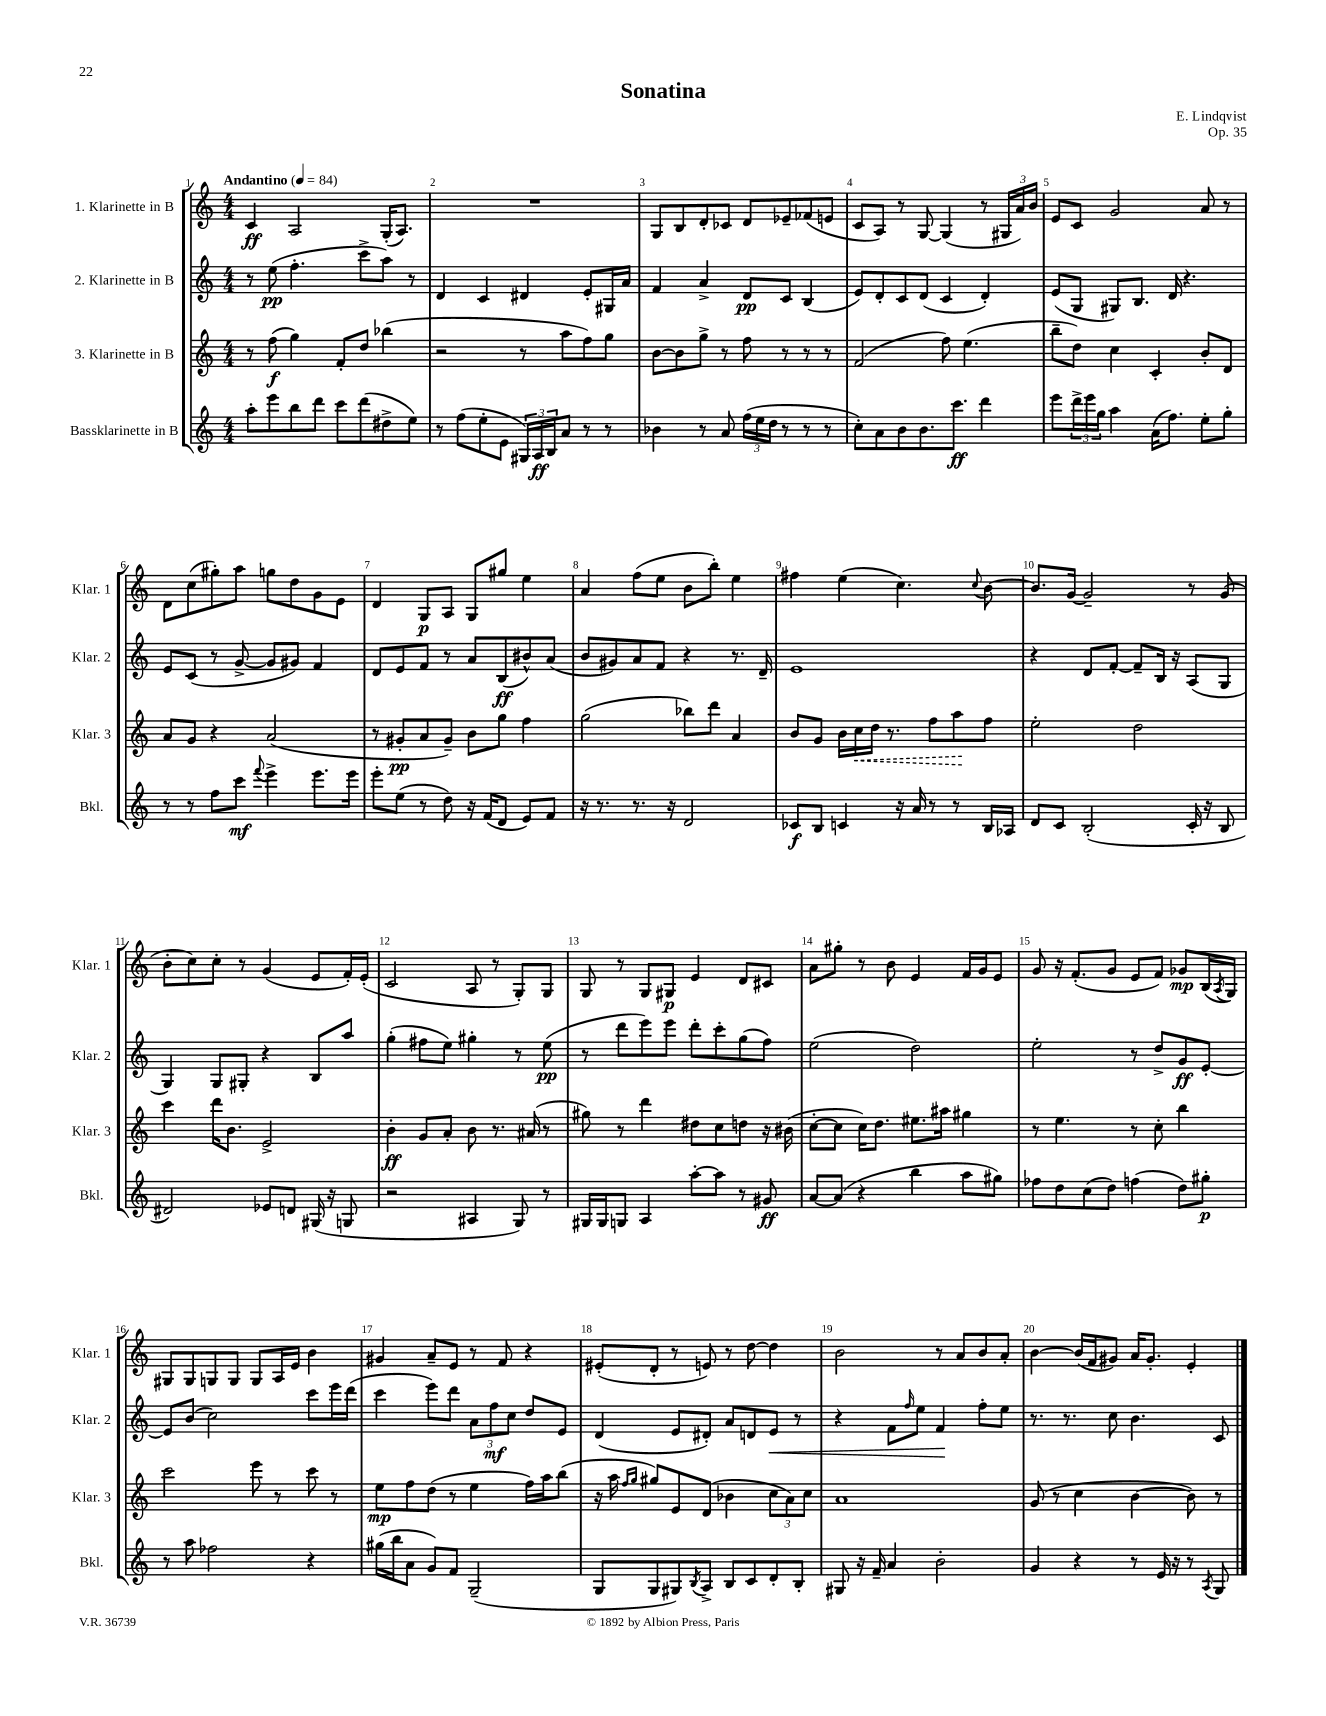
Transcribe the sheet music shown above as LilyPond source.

\header { title = "Sonatina" composer = "E. Lindqvist" opus = "Op. 35" }
<<
\new StaffGroup <<
\new Staff = "s0" \with { instrumentName = "1. Klarinette in B" shortInstrumentName = "Klar. 1" } {
    \clef treble \key c \major \numericTimeSignature \time 4/4 \tempo "Andantino" 4 = 84
    c'4\ff a2 g16-.( a8.) |
    R1 |
    g8 b8 d'8-. ces'8 d'8 ees'8-- fes'8( e'8 |
    c'8 a8) r8 g8~ g4( r8 \tuplet 3/2 { gis16 a'16) b'16 } |
    e'8 c'8 g'2 a'8 r8 |
    d'8 c''8( gis''8-.) a''8 g''8 d''8 g'8 e'8 |
    d'4 g8\p a8 g8 gis''8 e''4 |
    a'4 f''8( e''8 b'8 b''8-.) e''4 |
    fis''4 e''4( c''4.) \appoggiatura { c''8 } b'8~ |
    b'8. g'16~ g'2-- r8 g'8( |
    b'8-. c''8) c''8-. r8 g'4( e'8 f'16-.) e'16-.( |
    c'2 a8 r8 g8-.) g8 |
    g8 r8 g8 gis8\p e'4 d'8 cis'8 |
    a'8 gis''8-. r8 b'8 e'4 f'16 g'16 e'8 |
    g'8 r16 f'8.-.( g'8 e'8 f'8) ges'8\mp b16( \acciaccatura { a8 } g16) |
    gis8 gis8 g8 g8 g8 a16 e'16 b'4 |
    gis'4 a'8-- e'8 r8 f'8 r4 |
    eis'8-.( d'8-. r8 e'8) r8 d''8~ d''4 |
    b'2 r8 a'8 b'8 a'8-. |
    b'4~ b'16( f'16 gis'8) a'16 gis'8.-. e'4-. \bar "|." |
}
\new Staff = "s1" \with { instrumentName = "2. Klarinette in B" shortInstrumentName = "Klar. 2" } {
    \clef treble \key c \major \numericTimeSignature \time 4/4
    r8 e''8\pp( f''4.-. c'''8-> a''8) r8 |
    d'4 c'4 dis'4 e'8-. gis16 a'16 |
    f'4 a'4-> d'8\pp c'8 b4( |
    e'8) d'8-. c'8 d'8( c'4 d'4-.) |
    e'8( g8 gis8) b8. d'16 r4. |
    e'8 c'8( r8 g'8~-> g'8 gis'8) f'4 |
    d'8 e'8 f'8 r8 a'8 b8\ff( bis'8-^) a'8( |
    b'8 gis'8) a'8 f'8 r4 r8. d'16-- |
    e'1 |
    r4 d'8 f'8~-. f'8-- b16 r16 a8( g8 |
    g4) g8 gis8-. r4 b8 a''8 |
    g''4-.( fis''8 e''8) gis''4-. r8 e''8\pp( |
    r8 d'''8 e'''8) e'''8 d'''8-. c'''8-. g''8( f''8) |
    e''2( d''2) |
    e''2-. r8 d''8-> g'8\ff e'8~-. |
    e'8 b'8( c''2) c'''8 e'''16 d'''16( |
    c'''4 e'''8) d'''8 \tuplet 3/2 { a'8 f''8\mf c''8 } d''8 e'8 |
    d'4( e'8 dis'8-.) a'8 d'8 e'8\< r8 |
    r4 f'8 \grace { f''16 } e''8 f'4\! f''8-. e''8 |
    r8. r8. c''8 b'4. c'8 \bar "|." |
}
\new Staff = "s2" \with { instrumentName = "3. Klarinette in B" shortInstrumentName = "Klar. 3" } {
    \clef treble \key c \major \numericTimeSignature \time 4/4
    r8 f''8\f( g''4) f'8-. d''8 bes''4( |
    r2 r8 a''8 f''8) g''8 |
    b'8~ b'8 g''8-> r8 f''8 r8 r8 r8 |
    f'2( f''8) e''4.( |
    b''8-- d''8) c''4 c'4-. b'8-. d'8 |
    a'8 g'8 r4 a'2( |
    r8 gis'8-.\pp a'8 gis'8--) b'8 g''8 f''4 |
    g''2( bes''8) d'''8 a'4 |
    b'8 g'8 b'16 \once \override Hairpin.style = #'dashed-line c''16\< d''16 r8. f''8 a''8\! f''8 |
    e''2-. d''2 |
    c'''4 d'''16 b'8. e'2-> |
    b'4-.\ff g'8 a'8-. b'8 r8. ais'16( r8 |
    gis''8) r8 d'''4 dis''8 c''8 d''8 r16 bis'16( |
    c''8~-. c''8 c''16) d''8. eis''8. ais''16 gis''4 |
    r8 e''4. r8 c''8-. b''4 |
    c'''2 e'''8 r8 c'''8 r8 |
    e''8\mp f''8 d''8( r8 e''4 f''16) a''16 b''8( |
    r16 a''16 \grace { f''16 g''16 } gis''8) e'8 d'8( bes'4 \tuplet 3/2 { c''8 a'8) c''8 } |
    a'1 |
    g'8( r8 c''4 b'4~ b'8) r8 \bar "|." |
}
\new Staff = "s3" \with { instrumentName = "Bassklarinette in B" shortInstrumentName = "Bkl." } {
    \clef treble \key c \major \numericTimeSignature \time 4/4
    a''8-. e'''8 b''8 d'''8 c'''8 d'''8( dis''8-> e''8) |
    r8 f''8( e''8-. e'8 \tuplet 3/2 { gis16) a16\ff b16 } a'8 r8 r8 |
    bes'4 r8 a'8 \tuplet 3/2 { f''16( e''16 d''16 } r8 r8 r8 |
    c''8-.) a'8 b'8 b'8. c'''8.\ff d'''4 |
    e'''8 \tuplet 3/2 { d'''16-> e'''16 g''16 } a''4 a'16( f''8.) e''8-. g''8-. |
    r8 r8 f''8 c'''8\mf \appoggiatura { f'''8 } e'''4-> e'''8. e'''16 |
    e'''8-. e''8( r8 d''8) r16 f'16( d'8 e'8) f'8 |
    r16 r8. r8. r16 d'2 |
    ces'8\f b8 c'4 r16 a'16 r8 r8 b16 aes16 |
    d'8 c'8 b2-.( c'16-. r16 b8 |
    dis'2) ees'8 d'8 gis16( r16 g8 |
    r2 ais4 g8) r8 |
    gis16 gis16 g8 a4 a''8~-. a''8 r8 gis'8\ff |
    a'8~ a'8( r4 b''4 a''8 gis''8) |
    fes''8 d''8 c''8( d''8) f''4( d''8) gis''8-.\p |
    r8 a''8 fes''2 r4 |
    gis''16( b''16 a'8 g'8) f'8 g2--( |
    g8 g8 gis8) \acciaccatura { b8 } a8-> b8 c'8 d'8-. b8-. |
    gis8 r16 f'16-- a'4 b'2-. |
    g'4 r4 r8 e'16 r16 r8 \acciaccatura { a8 } g8 \bar "|." |
}
>>
>>
\layout { \context { \Score \override BarNumber.break-visibility = ##(#f #t #t) barNumberVisibility = #all-bar-numbers-visible } }
